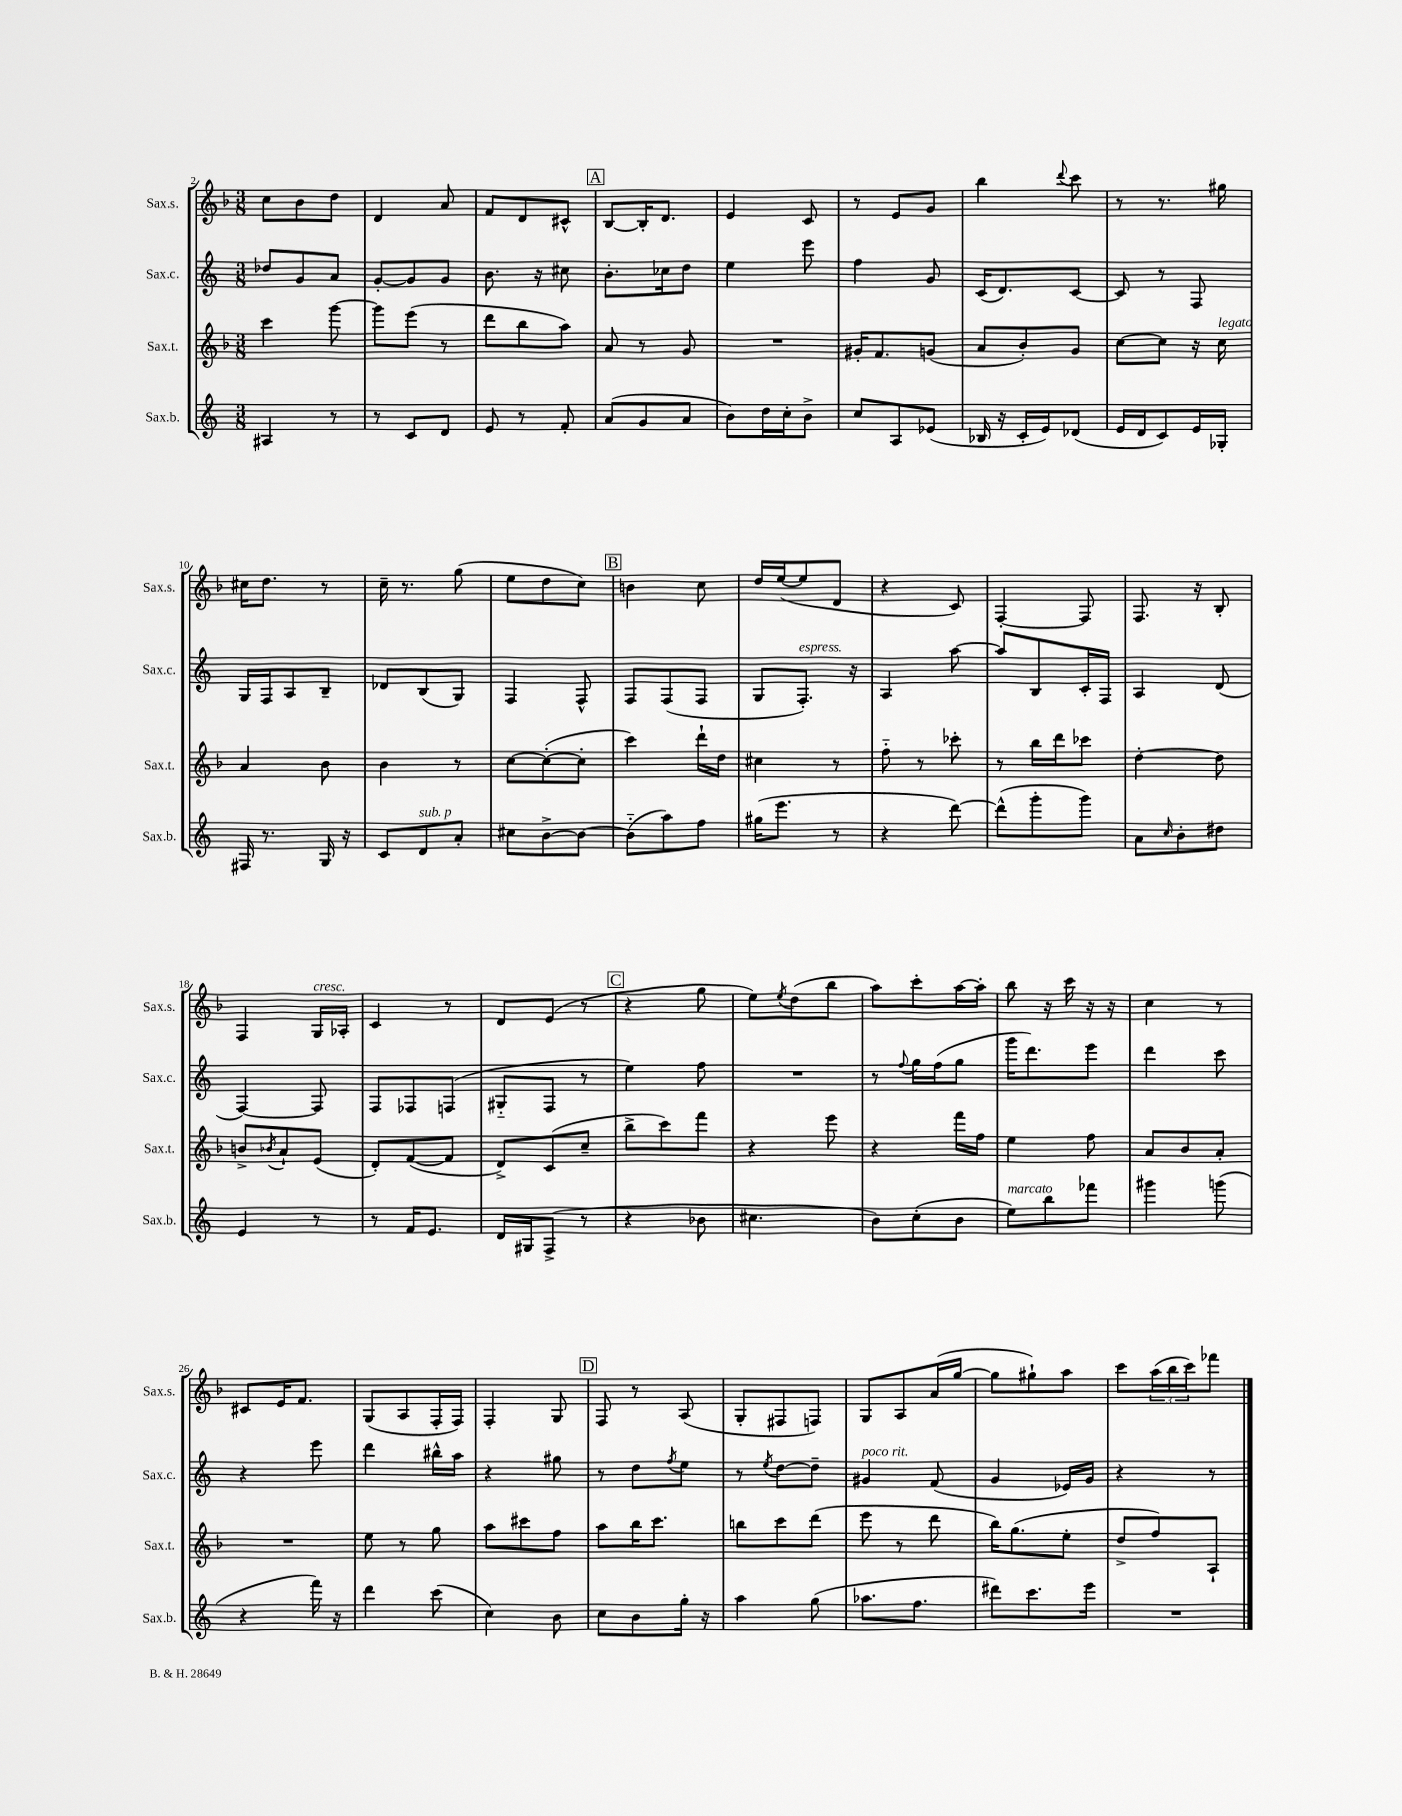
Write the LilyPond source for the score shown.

<<
\new StaffGroup <<
\new Staff = "s0" \with { instrumentName = "Sax.s." shortInstrumentName = "Sax.s." } {
    \clef treble \key f \major \numericTimeSignature \time 3/8
    c''8 bes'8 d''8 |
    d'4 a'8 |
    f'8 d'8 cis'8-^ |
    \mark \markup { \box "A" } bes8~ bes16-. d'8. |
    e'4 c'8 |
    r8 e'8 g'8 |
    bes''4 \appoggiatura { d'''8 } c'''8 |
    r8 r8. gis''16 |
    cis''16 d''8. r8 |
    c''16-- r8. g''8( |
    e''8 d''8 c''8) |
    \mark \markup { \box "B" } b'4 c''8 |
    d''16 e''16~( e''8 d'8 |
    r4 c'8) |
    f4~-. f8 |
    f8. r16 bes8-. |
    f4 g16^\markup { \italic "cresc." } aes16-. |
    c'4 r8 |
    d'8 e'8( r8 |
    \mark \markup { \box "C" } r4 g''8 |
    e''8) \acciaccatura { e''8 } d''8( bes''8 |
    a''8) c'''8-. a''16~ a''16-. |
    bes''8 r16 c'''16 r16 r16 |
    c''4 r8 |
    cis'8 e'16 f'8. |
    g8( a8 f16-. f16) |
    f4-. g8 |
    \mark \markup { \box "D" } f8 r8 a8( |
    g8-. fis8 f8) |
    g8 a8 a'16( g''16~ |
    g''8 gis''8-!) a''8 |
    c'''8 \tuplet 3/2 { a''16( bes''16 c'''16) } fes'''8 \bar "|." |
}
\new Staff = "s1" \with { instrumentName = "Sax.c." shortInstrumentName = "Sax.c." } {
    \clef treble \key c \major \numericTimeSignature \time 3/8
    des''8 g'8 a'8 |
    g'8~-. g'8 g'8 |
    b'8. r16 cis''8 |
    \mark \markup { \box "A" } b'8.-. ces''16 d''8 |
    e''4 e'''8 |
    f''4 g'8 |
    c'16( d'8.) c'8~ |
    c'8 r8 f8 |
    g16 f16 a8 b8-- |
    des'8 b8( g8) |
    f4 f8-^ |
    \mark \markup { \box "B" } f8 f8( f8 |
    g8 f8.-.^\markup { \italic "espress." }) r16 |
    a4 a''8~ |
    a''8 b8 c'16-. f16 |
    a4 d'8( |
    f4~) f8 |
    f8 fes8 f8( |
    gis8-_ f8 r8 |
    \mark \markup { \box "C" } e''4) f''8 |
    R4. |
    r8 \appoggiatura { f''8 } g''16 f''16( g''8 |
    g'''16 d'''8.) e'''8 |
    d'''4 c'''8 |
    r4 e'''8 |
    d'''4 bis''16-^ a''16 |
    r4 gis''8 |
    \mark \markup { \box "D" } r8 d''8 \acciaccatura { f''8 } e''8 |
    r8 \acciaccatura { e''8 } d''8~ d''8-- |
    gis'4^\markup { \italic "poco rit." } f'8( |
    g'4 ees'16) g'16 |
    r4 r8 \bar "|." |
}
\new Staff = "s2" \with { instrumentName = "Sax.t." shortInstrumentName = "Sax.t." } {
    \clef treble \key f \major \numericTimeSignature \time 3/8
    c'''4 g'''8~ |
    g'''8 e'''8( r8 |
    d'''8 bes''8 a''8) |
    \mark \markup { \box "A" } a'8 r8 g'8 |
    R4. |
    gis'16-. f'8. g'8( |
    a'8 bes'8-.) g'8 |
    c''8~ c''8 r16 c''16^\markup { \italic "legato" } |
    a'4 bes'8 |
    bes'4 r8 |
    c''8~ c''8~-.( c''8-. |
    \mark \markup { \box "B" } c'''4) d'''16-! d''16 |
    cis''4 r8 |
    f''8-_ r8 ces'''8-. |
    r8 bes''16 d'''16 ces'''8 |
    d''4~-. d''8 |
    b'8-> \acciaccatura { bes'8 } a'8-! e'8( |
    d'8-.) f'8~( f'8 |
    d'8->) c'8( c''8-- |
    \mark \markup { \box "C" } bes''8-> c'''8) f'''8 |
    r4 e'''8 |
    r4 f'''16 f''16 |
    e''4 f''8 |
    a'8 bes'8 a'8-. |
    R4. |
    e''8 r8 g''8 |
    a''8 cis'''8 f''8 |
    \mark \markup { \box "D" } a''8 bes''16 c'''8. |
    b''8 c'''8 d'''8( |
    e'''8 r8 d'''8 |
    bes''16) g''8.( e''8-. |
    d''8-> f''8) a8-! \bar "|." |
}
\new Staff = "s3" \with { instrumentName = "Sax.b." shortInstrumentName = "Sax.b." } {
    \clef treble \key c \major \numericTimeSignature \time 3/8
    ais4 r8 |
    r8 c'8 d'8 |
    e'8 r8 f'8-. |
    \mark \markup { \box "A" } a'8( g'8 a'8 |
    b'8) d''16 c''16-. b'8-> |
    c''8 a8 ees'8( |
    bes16 r16 c'16-. e'16) des'8( |
    e'16 d'16 c'8) e'16 ges16-. |
    fis16 r8. g16 r16 |
    c'8 d'8^\markup { \italic "sub. p" } a'8-. |
    cis''8 b'8~-> b'8~ |
    \mark \markup { \box "B" } b'8-_( a''8) f''8 |
    gis''16( e'''8. r8 |
    r4 d'''8~) |
    d'''8-^( g'''8-. g'''8) |
    a'8 \grace { c''16 } b'8-. dis''8 |
    e'4 r8 |
    r8 f'16 e'8. |
    d'16 gis16 f8->( r8 |
    \mark \markup { \box "C" } r4 bes'8 |
    cis''4. |
    b'8) c''8-.( b'8 |
    e''8^\markup { \italic "marcato" }) b''8 fes'''8 |
    gis'''4 g'''8( |
    r4 f'''16) r16 |
    d'''4 c'''8( |
    c''4) b'8 |
    \mark \markup { \box "D" } c''8 b'8 g''16-. r16 |
    a''4 g''8( |
    aes''8. f''8. |
    dis'''8) c'''8. e'''16 |
    R4. \bar "|." |
}
>>
>>
\layout { \context { \Score currentBarNumber = #2 } }
